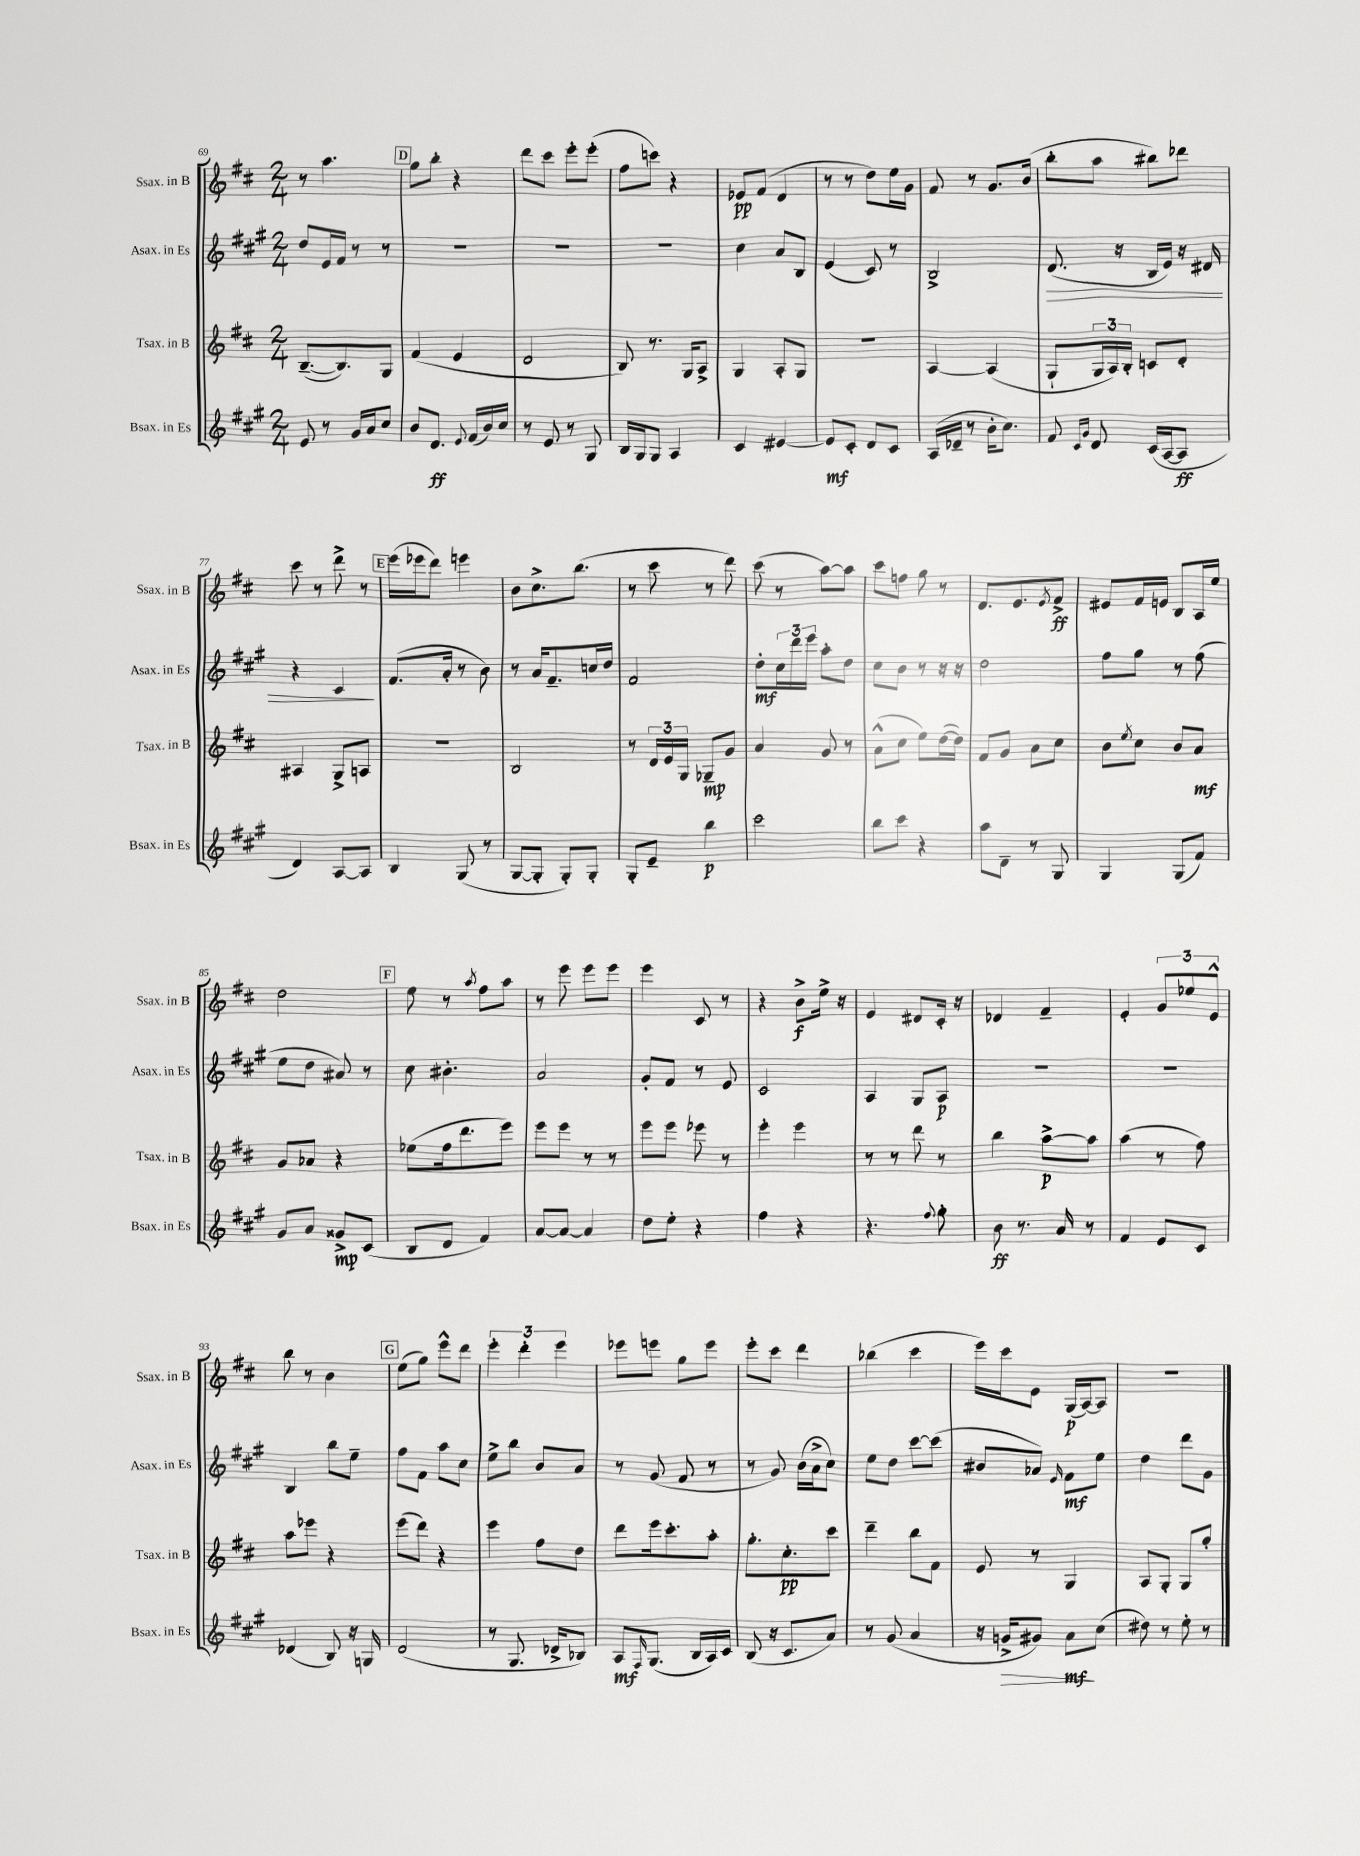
<<
\new StaffGroup <<
\new Staff = "s0" \with { instrumentName = "Ssax. in B" shortInstrumentName = "Ssax. in B" } {
    \clef treble \key d \major \numericTimeSignature \time 2/4
    r8 a''4. |
    \mark \markup { \box "D" } g''8 b''8-. r4 |
    d'''8 cis'''8 e'''8-. e'''8-.( |
    fis''8 c'''8) r4 |
    ees'8\pp fis'8( d'4 |
    r8 r8 d''8) e''16 g'16 |
    fis'8 r8 g'8. b'16( |
    b''8-. a''8 bis''8) des'''8 |
    cis'''8 r8 d'''8-> r8 |
    \mark \markup { \box "E" } e'''16( ees'''16 d'''8) e'''4 |
    b'8 cis''8.-> b''8.( |
    r8 cis'''8 r8 d'''8) |
    cis'''8( r8 a''8~) a''8 |
    cis'''8 f''8 g''8 r8 |
    d'8. e'8. \acciaccatura { e'8 } fis'8->\ff |
    eis'8 fis'16 e'16 b8 a16 e''16 |
    d''2 |
    \mark \markup { \box "F" } e''8 r8 \acciaccatura { a''8 } fis''8 a''8 |
    r8 e'''8 e'''8 e'''8 |
    e'''4 cis'8 r8 |
    r4 b'8->\f e''16-> r16 |
    e'4 dis'8 cis'16-. r16 |
    des'4 fis'4-- |
    e'4-. \tuplet 3/2 { g'8 ees''8 e'8-^ } |
    b''8 r8 b'4 |
    \mark \markup { \box "G" } e''8( g''8) e'''8-^ d'''8 |
    \tuplet 3/2 { e'''4-. d'''4-. e'''4 } |
    ees'''8 e'''8 g''8 e'''8 |
    e'''8-. cis'''8 d'''4 |
    bes''4( cis'''4 |
    e'''16) cis'''16 e'8 g16\p( a16~) a8 |
    r2 \bar "|." |
}
\new Staff = "s1" \with { instrumentName = "Asax. in Es" shortInstrumentName = "Asax. in Es" } {
    \clef treble \key a \major \numericTimeSignature \time 2/4
    d''8 e'16 fis'16 r8 r8 |
    \mark \markup { \box "D" } R2 |
    R2 |
    R2 |
    cis''4 a'8 b8 |
    e'4( cis'8) r8 |
    b2-> |
    d'8.\>( r16 b16 e'16) r16 dis'16 |
    r4 cis'4\! |
    \mark \markup { \box "E" } fis'8.( a'16-. r8 b'8) |
    r8 a'16 fis'8.-- c''16 d''16 |
    fis'2 |
    d''8-.\mf \tuplet 3/2 { cis''16 d'''16 e'''16 } a''8-. d''8 |
    cis''8 b'8 r8 r16 r16 |
    d''2 |
    fis''8 gis''8 r8 fis''8( |
    e''8 d''8 ais'8) r8 |
    \mark \markup { \box "F" } cis''8 bis'4.-. |
    a'2 |
    gis'8-. fis'8 r8 e'8 |
    cis'2 |
    a4 gis8 a8\p |
    R2 |
    R2 |
    b4 b''8 e''8-- |
    \mark \markup { \box "G" } fis''8 fis'8 a''8 cis''8 |
    e''8-> b''8 b'8 a'8 |
    r8 gis'8( fis'8 r8 |
    r8 gis'8) b'16( a'16-> cis''8) |
    e''8 d''8 cis'''8~ cis'''8( |
    bis'8 aes'8) \grace { e'16 } fis'8\mf e''8 |
    d''4 d'''8 gis'8 \bar "|." |
}
\new Staff = "s2" \with { instrumentName = "Tsax. in B" shortInstrumentName = "Tsax. in B" } {
    \clef treble \key d \major \numericTimeSignature \time 2/4
    b8.~--( b8.) g8 |
    \mark \markup { \box "D" } fis'4( e'4 |
    d'2 |
    b8) r8. g16 a8-> |
    g4 a8-. g8 |
    R2 |
    a4~ a4( |
    g8-! \tuplet 3/2 { g16 a16) b16-. } c'8 d'8-. |
    ais4 g8-> a8 |
    \mark \markup { \box "E" } R2 |
    b2 |
    r8 \tuplet 3/2 { d'16 e'16 g16 } ges8--\mp g'8 |
    a'4 g'8 r8 |
    a'8-^( cis''8 e''8) d''16~( d''16) |
    fis'8 g'8 a'8 cis''8 |
    b'8 \acciaccatura { e''8 } cis''8 b'8 a'8\mf |
    g'8 aes'8 r4 |
    \mark \markup { \box "F" } ees''8( fis''16 d'''8. e'''8) |
    e'''8 e'''8 r8 r8 |
    e'''8 e'''8 ees'''8 r8 |
    e'''4-. e'''4 |
    r8 r8 d'''8 r8 |
    b''4 a''8~->\p a''8 |
    a''4( r8 fis''8) |
    a''8 ees'''8 r4 |
    \mark \markup { \box "G" } e'''8( d'''8) r4 |
    e'''4 fis''8 d''8 |
    d'''8 e'''16 cis'''8.-. a''8-. |
    g''8.-. cis''8.-.\pp cis'''8 |
    d'''4-- b''8 fis'8 |
    e'8 r8 g4 |
    a8 g8-. g8 g''8-. \bar "|." |
}
\new Staff = "s3" \with { instrumentName = "Bsax. in Es" shortInstrumentName = "Bsax. in Es" } {
    \clef treble \key a \major \numericTimeSignature \time 2/4
    e'8 r8 gis'16 a'16 cis''8 |
    \mark \markup { \box "D" } b'8 d'8.\ff \appoggiatura { e'8 } fis'16( b'16) cis''16 |
    r8 e'8 r8 gis8 |
    b16 gis16 gis8 a4 |
    cis'4 eis'4~ |
    eis'8\mf cis'8-. d'8 cis'8 |
    a16( des'16-- r8 b'16-. cis''8.) |
    fis'8 \grace { cis'16 gis'16 } d'8 cis'16( a16~ a8\ff |
    d'4) a8~ a8 |
    \mark \markup { \box "E" } b4 gis8( r8 |
    gis8~ gis8-. gis8-.) gis8-. |
    gis8-. e'8-- b''4\p |
    cis'''2 |
    b''8 cis'''8 r4 |
    a''8 d'8-- r8 gis8 |
    gis4 gis8( fis'8) |
    gis'8 a'8 gisis'8->\mp cis'8( |
    \mark \markup { \box "F" } b8 d'8 fis'4) |
    a'8~ a'8~ a'4 |
    d''8 e''8-. r4 |
    fis''4 r4 |
    r4. \appoggiatura { fis''8 } gis''8-. |
    b'8\ff r8. a'16 r8 |
    fis'4 e'8 cis'8 |
    des'4( b8) r16 g16 |
    \mark \markup { \box "G" } d'2( |
    r8 gis8. des'16-> bes8) |
    a8\mf \grace { fis16 } gis8.( b16 a16) cis'16 |
    b8( r16 cis'8. a'8) |
    r8 gis'8( a'4 |
    r16 g'16->\> gis'8) a'8\mf\! cis''8( |
    dis''8) r8 e''8-. r8 \bar "|." |
}
>>
>>
\layout { \context { \Score currentBarNumber = #69 } }
